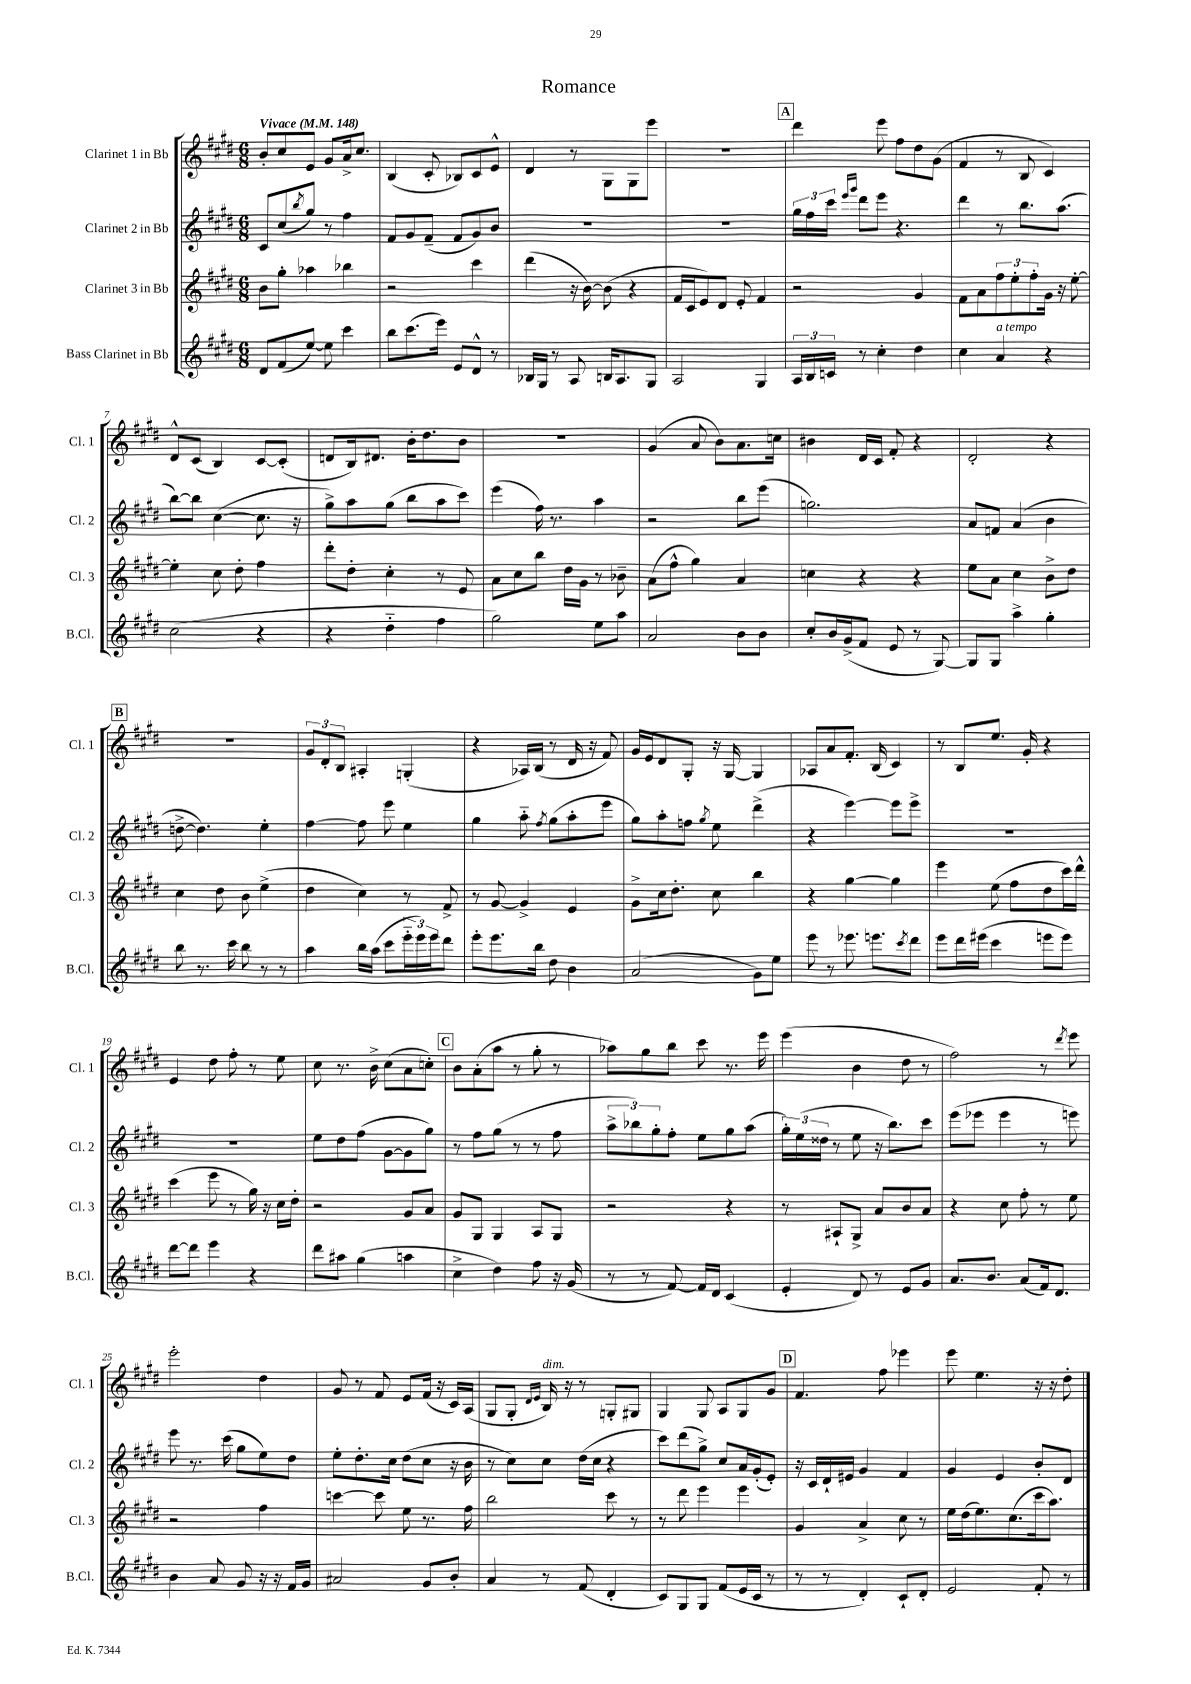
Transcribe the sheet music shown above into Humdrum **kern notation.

**kern	**kern	**kern	**kern
*part4	*part3	*part2	*part1
*staff4	*staff3	*staff2	*staff1
*I"Bass Clarinet in Bb	*I"Clarinet 3 in Bb	*I"Clarinet 2 in Bb	*I"Clarinet 1 in Bb
*I'B.Cl.	*I'Cl. 3	*I'Cl. 2	*I'Cl. 1
*clefG2	*clefG2	*clefG2	*clefG2
*k[f#c#g#d#]	*k[f#c#g#d#]	*k[f#c#g#d#]	*k[f#c#g#d#]
*M6/8	*M6/8	*M6/8	*M6/8
*MM148	*MM148	*MM148	*MM148
=1	=1	=1	=1
!	!	!	!LO:TX:a:B:t=Vivace
8d#/L	8b\L	8c#/L	8b'/L
(8f#/	8gg#'\J	(8cc#/	8cc#/
.	.	8qbb/	.
[8ee/J)	4aa-X\	8gg#/J)	8e/J
8ee\]	.	8r	8g#/L
4ccc#\	4bb-X\	4ff#\	16a^/k
.	.	.	8.cc#/J
=2	=2	=2	=2
8bb\L	2r	8f#/L	(4B/
(8.ccc#\	.	8g#/	.
.	.	(8f#~/J	8c#'/
16eee\Jk)	.	.	.
8e/L	.	8f#/L	8B-X/L)
8d#^^/J	4ccc#\	8g#/)	8c#/
8r	.	8b/J	8e^^/J
=3	=3	=3	=3
16B-X/LL	(4ddd#\	2.r	4d#/
16G#/JJ	.	.	.
8r	.	.	.
8A/	16r	.	8r
.	[16b\)	.	.
16Bn/KL	(8b\]	.	8G#\L
8.A/	.	.	.
.	4r	.	8G#\
8G#/J	.	.	8eee\J
=4	=4	=4	=4
2A/	16f#/LL	2.r	2.r
.	16c#/J	.	.
.	8e/)	.	.
.	8d#/J	.	.
.	8e'/	.	.
4G#/	4f#/	.	.
!!LO:REH:place=s1:t=A
=5	=5	=5	=5
24A/LL	2r	24gg#\LL	4ddd#\
24B/	.	24ff#\	.
24cn/JJ	.	24ccc#\JJ	.
.	.	16qqeee/LL	.
.	.	16qqggg#/JJ	.
8r	.	8ddd#\L	.
4cc#'\	.	8eee\J	8eee\
.	.	4.r	8ff#\L
4dd#\	4g#/	.	8dd#\
.	.	.	(8g#\J
=6	=6	=6	=6
4cc#\	8f#\L	4ddd#\	4f#/
.	8a\	.	.
!LO:TX:a:i:t=a tempo	!	!	!
4a/	12ff#\	8r	8r
.	12ee'\	.	.
.	.	8.bb\L	8B/
.	12ff#'\	.	.
4r	16g#\Jk	.	4c#/)
.	16r	(8.aa\J	.
.	[8ee'\	.	.
!!LO:LB:g=z
=7	=7	=7	=7
(2cc#\	4ee'\]	[8bb\L)	8d#^^/L
.	.	8bb\J]	(8c#/J
.	8cc#\	([4cc#\	4B/)
.	8dd#'\	.	.
4r	4ff#\	8.cc#\]	[8c#/L
.	.	.	(8c#'/J]
.	.	16r	.
=8	=8	=8	=8
4r	8ddd#'\L	8gg#^\L)	8dn/L
.	8dd#'\J	8aa\	16B/k)
.	.	.	8.d#X/J
4dd#\	4cc#'\	(8gg#\J	.
.	.	8bb\L	16b'\KL
.	.	.	8.dd#\
4ff#\	8r	8aa\	.
.	8e/	8ccc#\J)	8b\J
=9	=9	=9	=9
2gg#\)	8a\L	(4eee\	2.r
.	8cc#\	.	.
.	8bb\J	16ff#\)	.
.	.	8.r	.
.	16dd#\LL	.	.
.	16g#\JJ	.	.
8ee\L	8r	4aa\	.
8aa\J	8b-X~\	.	.
=10	=10	=10	=10
2a/	(8a\L	2r	(4g#/
.	8ff#^^\J	.	.
.	4gg#\)	.	8a/
.	.	.	8b\L)
8b\L	4a/	8bb\L	8.a\
8b\J	.	(8eee\J	.
.	.	.	16ccn\Jk
=11	=11	=11	=11
8cc#'/L	4ccn\	2.ggn\)	4b#X\
16b/L	.	.	.
(16g#^/J	.	.	.
8f#/J	4r	.	16d#/LL
.	.	.	16c#/JJ
8e/	.	.	8f#'/
8r	4r	.	4r
[8G#/)	.	.	.
=12	=12	=12	=12
8G#/L]	8ee\L	8a/L	2d#'/
8G#/J	8a\J	8fn/J	.
4aa^\	4cc#\	(4a/	.
4gg#'\	8b^\L	4b\	4r
.	8dd#\J	.	.
!!LO:LB:g=z
!!LO:REH:place=s1:t=B
=13	=13	=13	=13
8bb\	4cc#\	[8ddn^\	2.r
8.r	.	4.dd\])	.
.	8dd#\	.	.
16ccc#\	.	.	.
8bb\	8b\	.	.
8r	(4ee^\	4ee'\	.
8r	.	.	.
=14	=14	=14	=14
4aa\	4dd#\	[4ff#\	12g#/L
.	.	.	12d#'/
.	.	.	12B/J
16bb\LL	4cc#\)	8ff#\]	4A#X'/
(16aa\JJ	.	.	.
8ccc#\L	.	8eee\	.
24eee\L	8r	4ee\	(4Gn'/
24eee\)	.	.	.
24eee\J	.	.	.
8ddd#\J	8f#^/	.	.
=15	=15	=15	=15
8eee'\L	8r	4gg#\	4r
8.eee\	[8g#/	.	.
.	4g#^/]	8aa\	16A-X/LL)
16bb\Jk	.	.	(16B/JJ
.	.	8qff#/	.
8dd#\	.	(8gg#\L	8r
4b\	4e/	8aa'\	16d#/
.	.	.	16r
.	.	8eee\J	8f#/)
=16	=16	=16	=16
(2a/	8g#^\L	8gg#\L)	16g#/LL
.	.	.	16e/J
.	16cc#\k	8aa'\	8d#/
.	8.dd#'\J	.	.
.	.	8ffn\J	8G#'/J
.	.	8qgg#/	.
.	8cc#\	8ee\	16r
.	.	.	[16G#/
8g#\L)	4bb\	(4ddd#^\	4G#/]
8ee\J	.	.	.
=17	=17	=17	=17
8eee\	4r	4r	8A-X/L
8r	.	.	8a/
8.eee-X\	[4gg#\	[4eee\)	8.f#'/J
8.eeen\L	.	.	(16B/
.	4gg#\]	8eee\L]	4c#/)
8qccc#/	.	.	.
8ddd#\J	.	8eee^\J	.
=18	=18	=18	=18
8eee\L	4eee\	2.r	8r
16ddd#\L	.	.	8B/L
(16eee#X\JJ	.	.	.
4ccc#\	(8ee\	.	8.ee/J
.	8ff#\L	.	.
.	.	.	16g#'/
8eeen\L	8dd#\	.	4r
8eee\J)	16ccc#\L)	.	.
.	16ddd#^^\JJ	.	.
!!LO:LB:g=z
=19	=19	=19	=19
[8ddd#\L	(4ccc#\	2.r	4e/
8ddd#\J]	.	.	.
4eee\	8eee\	.	8dd#\
.	8r	.	8ff#'\
4r	16gg#\)	.	8r
.	16r	.	.
.	16cc#\LL	.	8ee\
.	16dd#'\JJ	.	.
=20	=20	=20	=20
8ddd#\L	2r	8ee\L	8cc#\
8aa#X\J	.	8dd#\	8.r
(4gg#\	.	(8ff#\J	.
.	.	.	16b^\
.	.	[8g#\L	(8cc#\L
4aan\	8g#/L	8g#\]	8a\
.	8a/J	8gg#\J)	8ccn'\J)
!!LO:REH:place=s1:t=C
=21	=21	=21	=21
4cc#^\	8g#/L	8r	8b\L
.	8G#/J	8ff#\L	(8a'\
4dd#\)	4G#/	(8gg#\J	8aa\J
.	.	8r	8r
8ff#\	8A/L	8r	8gg#'\
16r	8G#/J	8ff#\	8r
(16g#/	.	.	.
=22	=22	=22	=22
8r	2r	12aa^\L	8aa-X\L)
.	.	12bb-X\)	.
8r	.	.	8gg#\
.	.	12gg#'\	.
[8f#/)	.	8ff#'\J	8bb\J
16f#/LL]	.	8ee\L	8ccc#\
16d#/JJ	.	.	.
(4c#/	4r	8gg#\	8.r
.	.	(8aa\J	.
.	.	.	16eee\
=23	=23	=23	=23
4e'/	8r	24gg#'\LL)	(4eee\
.	.	(24ee\	.
.	.	24dd##X\JJ	.
.	8A#X`/L	8r	.
8d#/)	8G#^/J	8ee\	4b\
8r	8a/L	16r	.
.	.	8.bb\L)	.
8e/L	8b/	.	8dd#\
8g#/J	8a/J	8ccc#\J	8r
=24	=24	=24	=24
8.a/L	4r	(8eee\L	2ff#\)
.	.	8eee-X\J	.
8.b/J	.	.	.
.	8cc#\	4eee-\	.
(8a/L	8ff#'\	.	.
16f#/k)	8r	8r	8r
8.d#/J	.	.	.
.	.	.	8qddd#/
.	8ee\	8eeen\)	8eee\
!!LO:LB:g=z
=25	=25	=25	=25
4b\	2r	8eee\	2eee'\
.	.	8.r	.
8a/	.	.	.
.	.	(16ccc#\	.
8g#/	.	8gg#\L	.
16r	4ff#\	8ee\)	4dd#\
16r	.	.	.
16f#/LL	.	8dd#\J	.
16g#/JJ	.	.	.
=26	=26	=26	=26
2a#X/	[4cccn\	8ee'\L	8g#/
.	.	8.dd#'\	8r
.	8ccc\]	.	8f#/
.	.	16cc#\Jk	.
.	8ee\	(8dd#\L	8e/L
8g#/L	8.r	8cc#\J	(16f#/Jk
.	.	.	16r
8b'/J	.	16r	16c#/LL)
.	16ff#\	16b\	(16A/JJ
=27	=27	=27	=27
4a/	2bb\	8r	8G#/L
.	.	8cc#\L)	8G#'/J
.	.	.	16qqd#/LL
.	.	.	16qqe/JJ
!	!	!	!LO:TX:a:i:t=dim.
8r	.	8cc#\J	16B/)
.	.	.	16r
(8f#/	.	(16dd#\LL	8r
.	.	16cc#\JJ	.
4d#'/	8ccc#\	4r	8Gn'/L
.	8r	.	8G#X/J
=28	=28	=28	=28
8c#/L)	8r	8ccc#\L)	4G#/
8G#/	8ddd#\	(8ddd#\	.
8G#/J	4eee\	8gg#^\J)	8G#/
(8f#/L	.	8cc#/L	8A/L
16e/L	4eee\	16a/L	8G#/
16c#/JJ	.	(16g#'/J	.
8r	.	8e'/J)	8g#/J
!!LO:REH:place=s1:t=D
=29	=29	=29	=29
8r	4g#/	16r	4.f#/
.	.	16c#/LL	.
8r	.	16d#`/	.
.	.	16e#X/JJ	.
4d#'/)	4a^/	4g#/	.
.	.	.	8ff#\
8c#`/L	8cc#\	4f#/	4eee-X\
8d#'/J	8r	.	.
=30	=30	=30	=30
2e/	16ee\LL	4g#/	8eee\
.	(16dd#\J	.	.
.	8.ee\)	.	4.ee\
.	.	4e/	.
.	(8.cc#\	.	.
8f#'/	16ccc#\k	8b'/L	16r
.	8.aa\J)	.	16r
8r	.	8d#/J	8dd#'\
==	==	==	==
*-	*-	*-	*-
